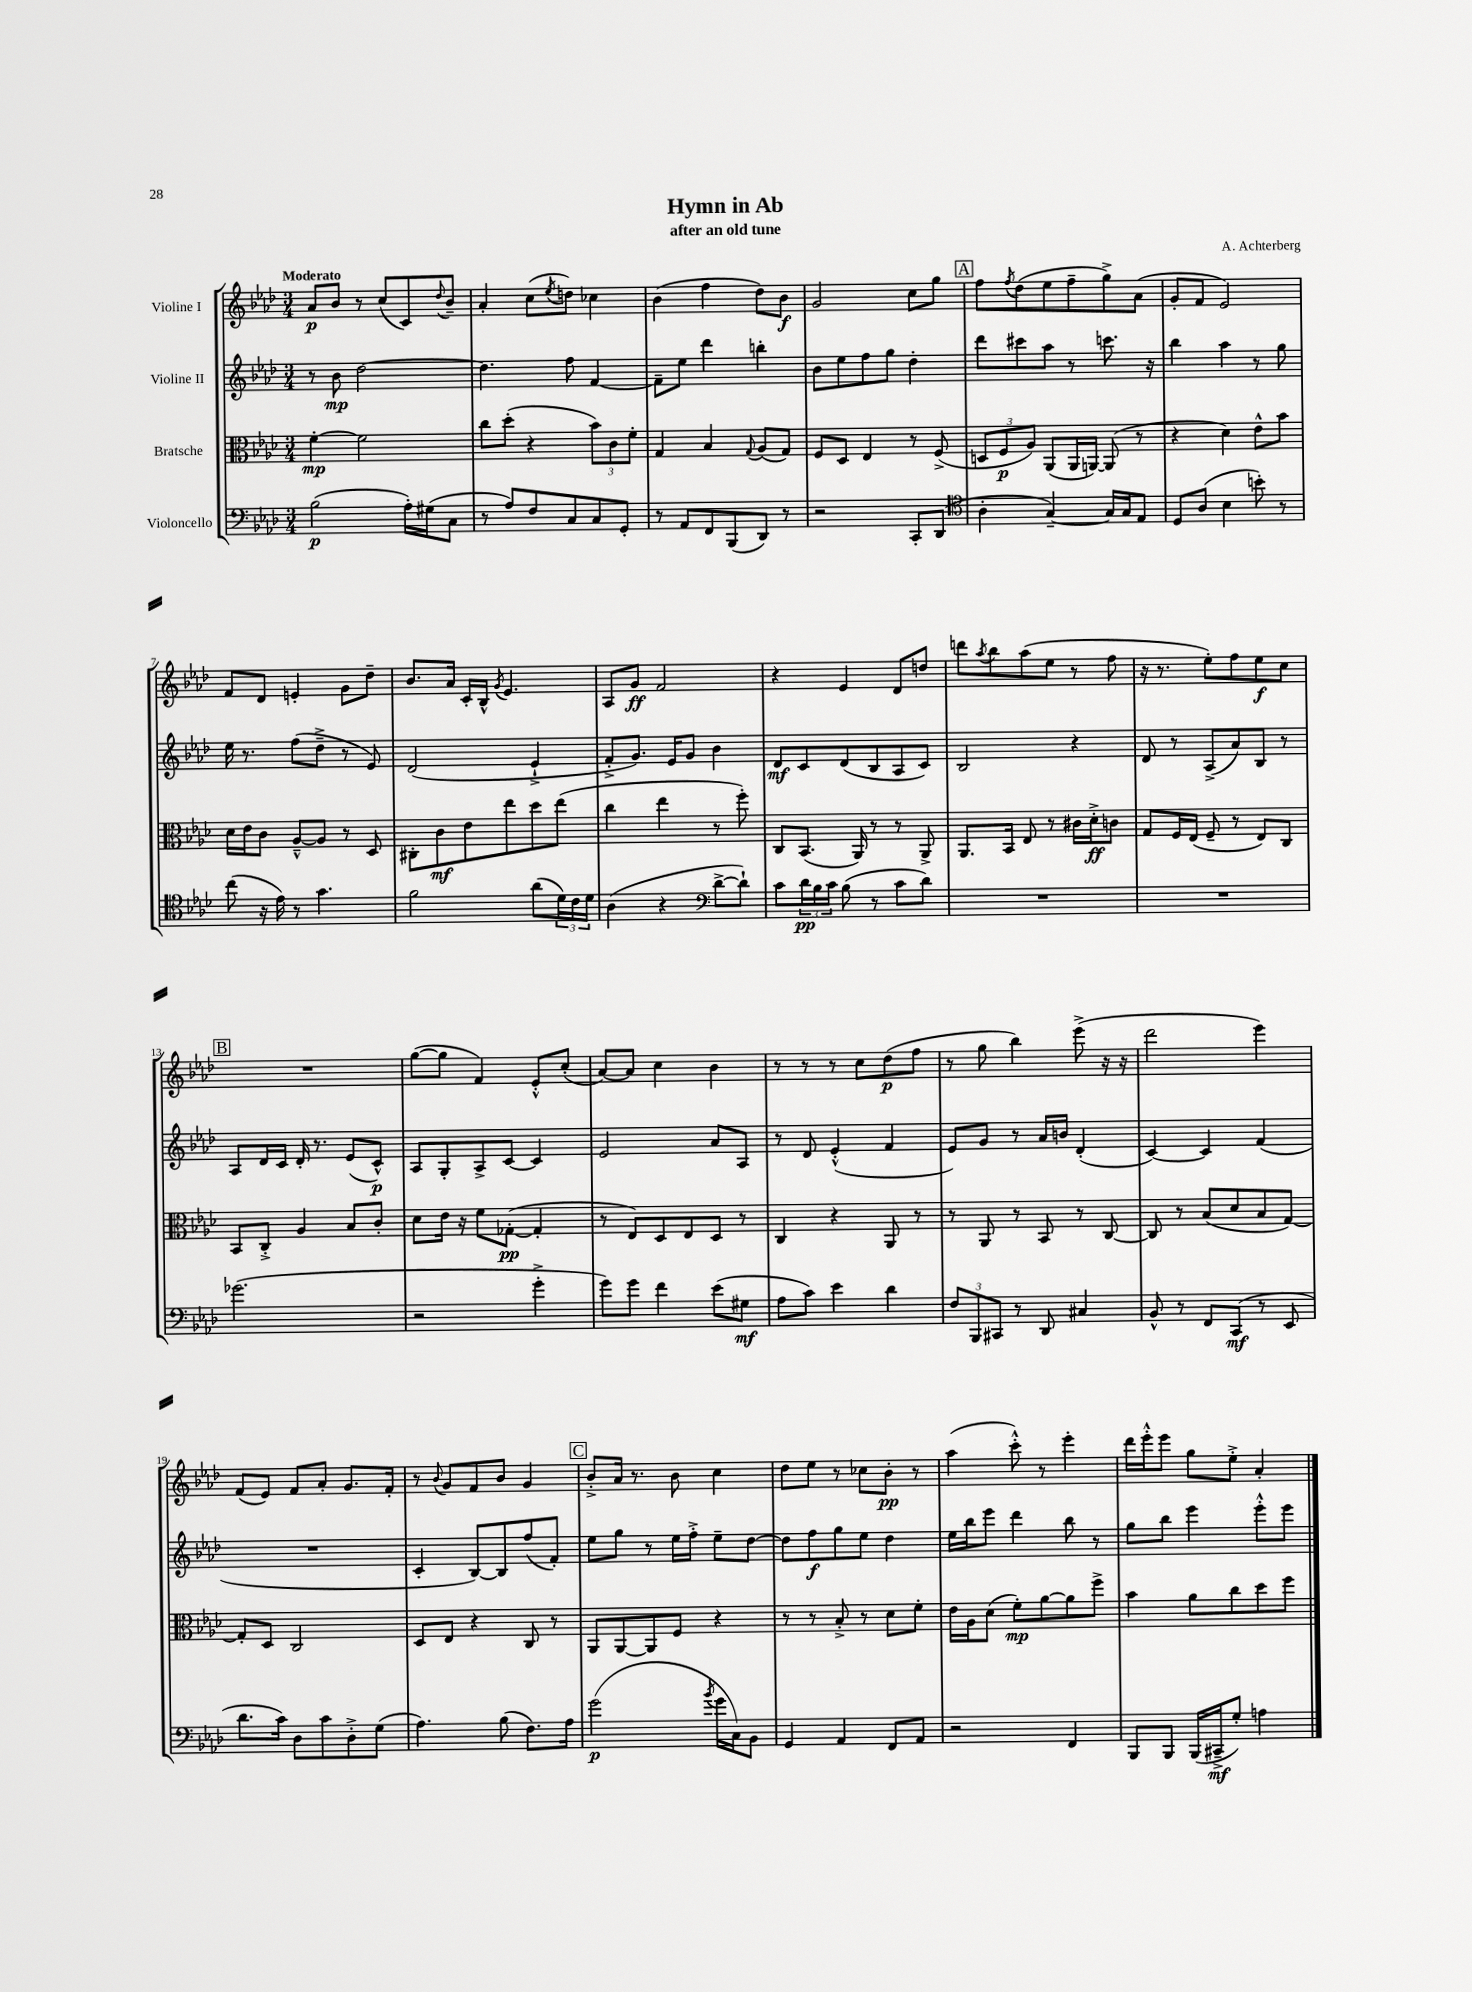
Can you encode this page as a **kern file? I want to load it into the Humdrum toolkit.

**kern	**kern	**kern	**kern
*staff4	*staff3	*staff2	*staff1
*clefF4	*clefC3	*clefG2	*clefG2
*k[b-e-a-d-]	*k[b-e-a-d-]	*k[b-e-a-d-]	*k[b-e-a-d-]
*M3/4	*M3/4	*M3/4	*M3/4
(2B-	[4f'	8r	8a-
.	.	8b-	8b-
.	2f]	[2dd-	8r
.	.	.	(8cc
16A-')	.	.	8c)
(16G#	.	.	.
.	.	.	8qqdd-
8C	.	.	8b-~
=	=	=	=
8r	8cc	4.dd-]	4a-'
8A-)	(8dd-'	.	.
8F	4r	.	(8cc
.	.	.	8qee-
8C	.	8ff	8dd)
8C	12b-)	[4f	4cc-
.	12c	.	.
8GG'	.	.	.
.	12f'	.	.
=	=	=	=
8r	4G	8f~]	(4b-
8AA-	.	8ee-	.
8FF	4B-	4ddd-	4ff
(8BBB-	.	.	.
.	8qqG	.	.
8DD-)	(8A-	4bb'	8dd-)
8r	8G)	.	8b-
=	=	=	=
2r	8F	8b-	2g
.	8D-	8ee-	.
.	4E-	8ff	.
.	.	8gg	.
8CC'	8r	4dd-'	8cc
(8DD-	(8F^	.	8gg
=	=	=	=
*clefC4	*	*	*
4A-'	12D	8ddd-	8ff
.	12F	.	.
.	.	.	8qff
.	.	8ccc#	(8dd-
.	12A-)	.	.
[4G~)	(8AA-	8aa-	8ee-
.	16AA-	8r	8ff~
.	[16AA)	.	.
16G]	(8AA]	8.ccc	8gg^)
16G	.	.	.
8E-	8r	.	(8a-
.	.	16r	.
=	=	=	=
8D-	4r	4bb-	8g'
(8A-	.	.	8f
4B-	4d-)	4aa-	2e-)
8b')	8e-^^	8r	.
8r	8b-	8gg	.
=	=	=	=
(8cc	16d-	16ee-	8f
.	16e-	8.r	.
16r	8c	.	8d-
16e-)	.	.	.
8r	[8A-~^^	(8ff	4e'
4.g	8A-]	8dd-~^	.
.	8r	8r	8g
.	8D-	8e-)	8dd-~
=	=	=	=
2f	8C#'	(2d-	8.b-
.	8c	.	.
.	.	.	16a-
.	8e-	.	16c'
.	.	.	16B-^^
.	.	.	8qg
.	8ee-	.	4.e-
(8a-	8dd-	4e-`^	.
24d-)	(8ee-	.	.
24c	.	.	.
24d-	.	.	.
=	=	=	=
(4A-	4cc	8f'^	8A-
.	.	8.g)	8g
4r	4ee-	.	2f
.	.	16e-	.
.	.	8g	.
*clefF4	*	*	*
[8d-^	8r	4b-	.
8d-`])	8ff')	.	.
=	=	=	=
8c	8C	8d-	4r
24d-	(8.BB-	8c	.
24B-	.	.	.
24c	.	.	.
(8B-	.	(8d-	4e-
.	16AA-)	.	.
8r	8r	8B-	.
8c	8r	8A-	8d-
8d-)	8AA-^	8c)	8dd
=	=	=	=
2.r	8.AA-	2B-	8ddd
.	.	.	8qaa-
.	.	.	8bb-
.	16BB-	.	.
.	8E-	.	(8aa-
.	8r	.	8ee-
.	16c#	4r	8r
.	16d-'^	.	.
.	8c	.	8ff
=	=	=	=
2.r	8G	8d-	16r
.	.	.	8.r
.	16F	8r	.
.	(16E-	.	.
.	8F~	(8A-^	8ee-')
.	8r	8a-)	8ff
.	8E-)	8B-	8ee-
.	8C	8r	8cc
=	=	=	=
(2.g-	8BB-	8A-	2.r
.	8C'^	16d-	.
.	.	16c	.
.	4A-	16d-'	.
.	.	8.r	.
.	8B-	(8e-	.
.	8c'	8c^^)	.
=	=	=	=
2r	8d-	8A-	([8gg
.	16e-	8G'	8gg]
.	16r	.	.
.	8f	8A-^	4f)
.	([8G-'	[8c	.
4g'^	4G-']	4c]	8e-'^^
.	.	.	(8cc'
=	=	=	=
8g)	8r	2e-	[8a-)
8g	8E-)	.	8a-]
4f	8D-	.	4cc
.	8E-	.	.
(8e-	8D-	8a-	4b-
8G#	8r	8A-	.
=	=	=	=
8A-	4C	8r	8r
8c)	.	8d-	8r
4e-	4r	(4e-'^^	8r
.	.	.	8cc
4d-	8AA-	4f	(8dd-
.	8r	.	8ff
=	=	=	=
12F	8r	8e-)	8r
12BBB-	.	.	.
.	8AA-	8g	8gg
12CC#	.	.	.
8r	8r	8r	4bb-)
8DD-	8BB-	16a-	.
.	.	16b	.
4C#	8r	(4d-'	(8eee-^
.	[8C	.	16r
.	.	.	16r
=	=	=	=
8BB-^^	8C]	[4c)	2ddd-
8r	8r	.	.
8FF	(8B-	4c]	.
(8CC	8d-	.	.
8r	8B-	(4f	4eee-)
8EE-	[8G)	.	.
=	=	=	=
8.d-	8G']	2.r	(8f
.	8D-	.	8e-)
16c)	.	.	.
8D-	2C	.	8f
8c	.	.	8a-'
8D-'^	.	.	8.g
(8G	.	.	.
.	.	.	16f'
=	=	=	=
4.A-)	8D-	4c'	8r
.	.	.	8qqb-
.	8E-	.	8g
.	4r	[8B-)	8f
(8B-	.	8B-]	8b-
8.F)	8C	(8ff	4g
.	8r	8f')	.
16A-	.	.	.
=	=	=	=
(2g	8AA-	8ee-	8b-'^
.	[8AA-	8gg	16a-
.	.	.	8.r
.	8AA-]	8r	.
.	8F	16ee-	8b-
.	.	16ff'^	.
8qb-	.	.	.
16g	4r	8ee-~	4cc
16C)	.	.	.
8BB-	.	[8dd-	.
=	=	=	=
4GG	8r	8dd-]	8dd-
.	8r	8ff	8ee-
4AA-	8B-'^	8gg	8r
.	8r	8ee-	8cc-
8FF	8d-	4dd-	8b-'
8AA-	8f'	.	8r
=	=	=	=
2r	16e-	16ee-	(4aa-
.	16A-	16bb-	.
.	(8d-	8eee-	.
.	8f')	4ddd-	8ccc'^^)
.	[8a-	.	8r
4FF	8a-]	8bb-	4eee-'
.	8ff^	8r	.
=	=	=	=
8BBB-	4b-	8gg	16ddd-
.	.	.	16eee-'^^
8BBB-	.	8bb-	8eee-
(16BBB-	8a-	4eee-	8gg
16CC#~^	.	.	.
8G')	8cc	.	8ee-'^
4A	8dd-	8eee-'^^	4a-'
.	8ff	8eee-	.
==	==	==	==
*-	*-	*-	*-
